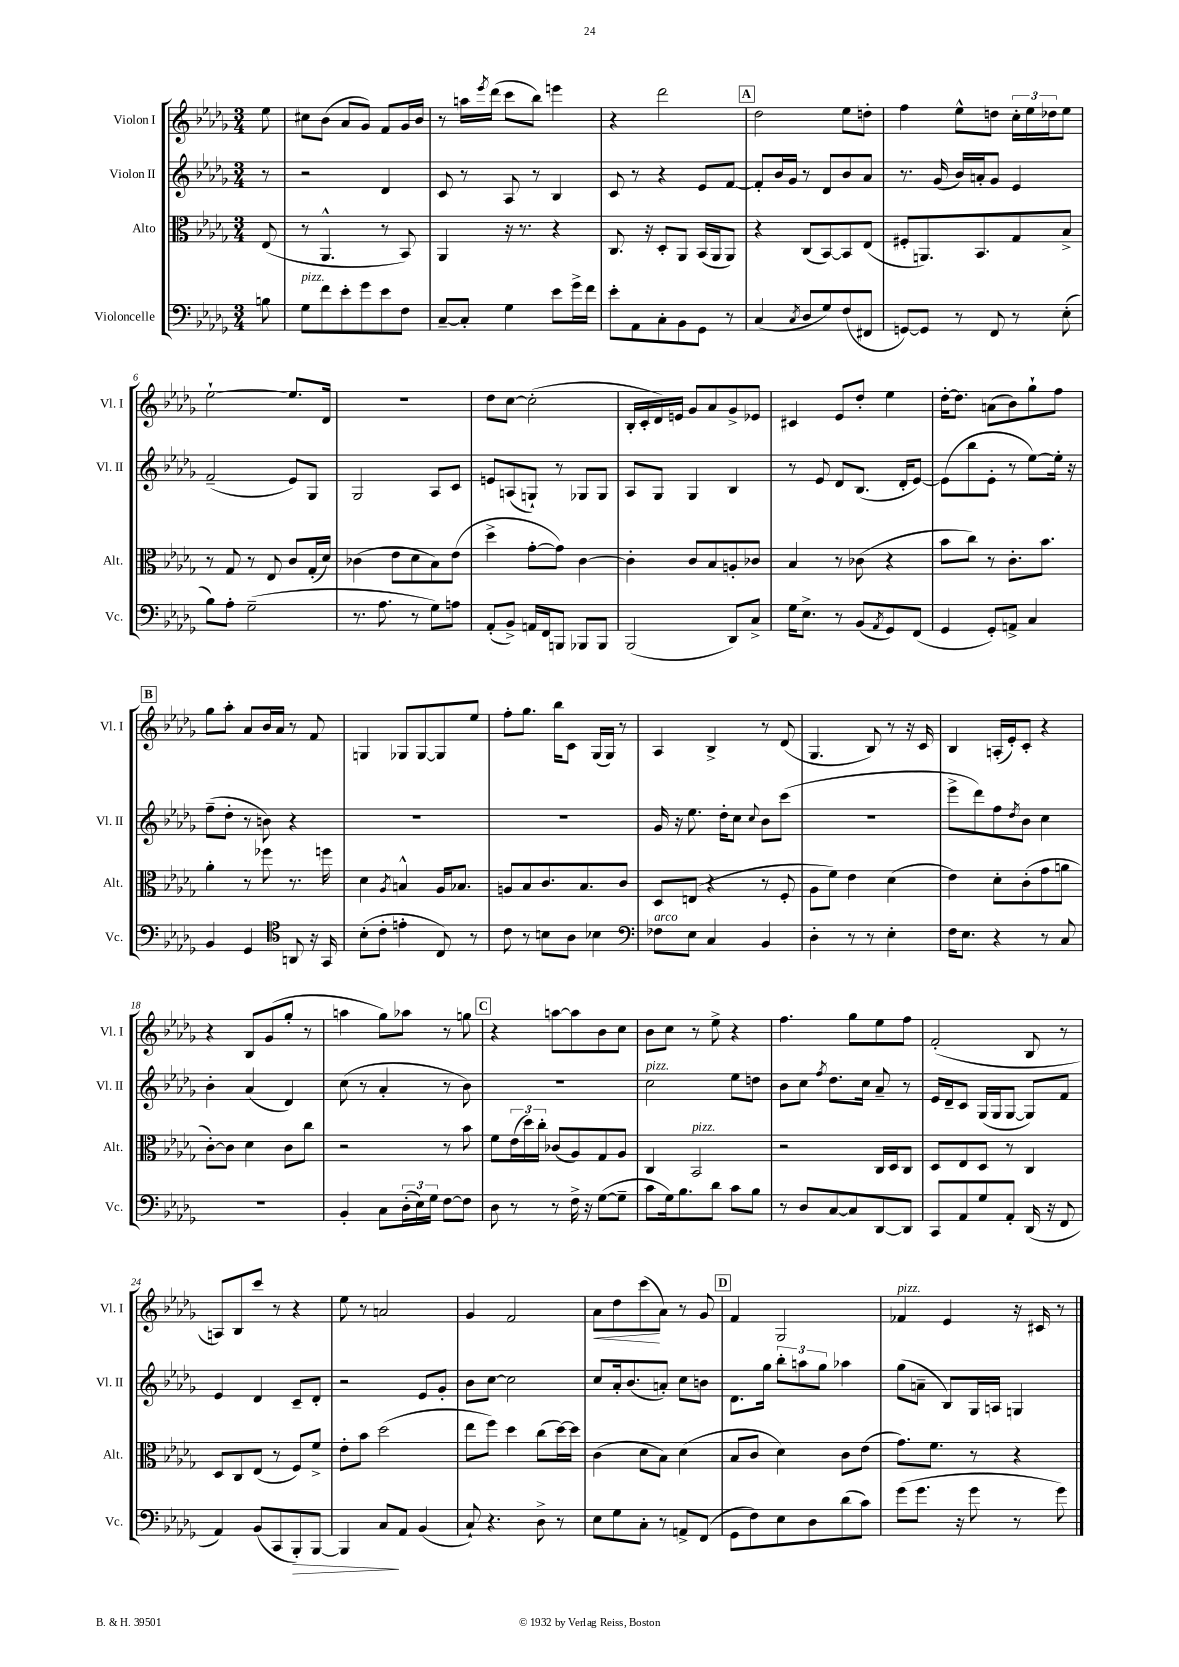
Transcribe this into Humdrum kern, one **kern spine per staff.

**kern	**dynam	**kern	**kern	**kern	**dynam
*part4	*part4	*part3	*part2	*part1	*part1
*staff4	*staff4	*staff3	*staff2	*staff1	*staff1
*I"Violoncelle	*	*I"Alto	*I"Violon II	*I"Violon I	*
*I'Vc.	*	*I'Alt.	*I'Vl. II	*I'Vl. I	*
*clefF4	*	*clefC3	*clefG2	*clefG2	*
*k[b-e-a-d-g-]	*	*k[b-e-a-d-g-]	*k[b-e-a-d-g-]	*k[b-e-a-d-g-]	*
*M3/4	*	*M3/4	*M3/4	*M3/4	*
=	=	=	=	=	=
8Bn\	.	(8E-/	8r	8ee-\	.
=1	=1	=1	=1	=1	=1
!LO:TX:a:i:t=pizz.	!	!	!	!	!
8G-\L	.	8r	2r	8cc#X\L	.
8f\	.	4.AA-^^/	.	(8b-\J	.
8e-'\	.	.	.	8a-/L	.
8g-\	.	.	.	8g-/J)	.
8e-\	.	8r	4d-/	8f/L	.
8F\J	.	8BB-/)	.	16g-/L	.
.	.	.	.	16b-/JJ	.
=2	=2	=2	=2	=2	=2
[8C~/L	.	4AA-/	8c/	8r	.
8C'/J]	.	.	8r	16aan\LL	.
.	.	.	.	8qeee-/	.
.	.	.	.	(16ddd-\JJ	.
4G-\	.	16r	8A-/	8ccc\L	.
.	.	8.r	.	.	.
.	.	.	8r	8bb-\J)	.
8e-\L	.	4r	4B-/	4eeen\	.
16g-^\L	.	.	.	.	.
16f\JJ	.	.	.	.	.
=3	=3	=3	=3	=3	=3
8e-'\L	.	8.C/	8c/	4r	.
8AA-\	.	.	8r	.	.
.	.	16r	.	.	.
8C'\	.	8D-'/L	4r	2ddd-\	.
8BB-\	.	8AA-/J	.	.	.
8GG-\J	.	(16BB-/LL	8e-/L	.	.
.	.	16AA-/J	.	.	.
8r	.	8AA-/J)	[8f/J	.	.
!!LO:REH:place=s1:t=A
=4	=4	=4	=4	=4	=4
(4C/	.	4r	8f'/L]	2dd-\	.
.	.	.	16b-/L	.	.
.	.	.	16g-/JJ	.	.
8qC/	.	.	.	.	.
8D-/L	.	(8C/L	8r	.	.
8G-/)	.	[8BB-/)	8d-/L	.	.
(8F/	.	8BB-/]	8b-/	8ee-\L	.
8FF#X/J	.	(8E-/J	8a-/J	8ddn'\J	.
=5	=5	=5	=5	=5	=5
[8GGn/L)	.	8F#X'/L	8.r	4ff\	.
8GG/J]	.	8.AAn/)	.	.	.
.	.	.	(16g-/	.	.
8r	.	.	16b-/LL)	8ee-^^\L	.
.	.	8.BB-/	16an'/J	.	.
8FF/	.	.	8g-/J	8ddn\J	.
8r	.	8G-/	4e-/	24cc'\LL	.
.	.	.	.	24ee-\	.
.	.	.	.	24dd-X\J	.
(8E-'\	.	8B-^/J	.	8ee-\J	.
!!LO:LB:g=z
=6	=6	=6	=6	=6	=6
8B-\L)	.	8r	(2f~/	[2ee-`\	.
8A-'\J	.	8G-/	.	.	.
(2G-~\	.	8r	.	.	.
.	.	8E-/	.	.	.
.	.	8c/L	8e-/L)	8.ee-/L]	.
.	.	(16G-'/L	8G-/J	.	.
.	.	16d-/JJ)	.	16d-/Jk	.
=7	=7	=7	=7	=7	=7
8.r	.	(4c-X\	2G-/	2.r	.
8.A-\	.	.	.	.	.
.	.	8e-\L	.	.	.
8r	.	8d-\	.	.	.
8G-\L)	.	8B-\)	8A-/L	.	.
8An\J	.	(8e-\J	8c/J	.	.
=8	=8	=8	=8	=8	=8
(8AA-'/L	.	4dd-^\	8en/L	8dd-\L	.
8BB-^/J)	.	.	(8An/	[8cc\J	.
16AAn/LL	.	[8g-'\L	8Gn`/J)	(2cc'\]	.
16FF/J	.	.	.	.	.
8BBBn/J	.	8g-\J])	8r	.	.
8BBB-X/L	.	[4c\	8G-X/L	.	.
8BBB-/J	.	.	8G-/J	.	.
=9	=9	=9	=9	=9	=9
(2BBB-/	.	4c'\]	8A-/L	16B-'/LL	.
.	.	.	.	16c'/	.
.	.	.	8G-/J	16d-/)	.
.	.	.	.	16en/JJ	.
.	.	8c/L	4G-/	8g-/L	.
.	.	8B-/	.	8a-/	.
8DD-/L)	.	8An'/	4B-/	8g-^/	.
8C^/J	.	8c-X/J	.	8e-X/J	.
=10	=10	=10	=10	=10	=10
16G-\KL	.	4B-/	8r	4c#X/	.
8.E-^\J	.	.	.	.	.
.	.	.	8e-/	.	.
8r	.	8r	8d-/L	8e-/L	.
(8BB-/L	.	(8c-X\	(8.B-/J	8dd-'/J	.
8qAA-/	.	.	.	.	.
8GG-/)	.	4r	.	4ee-\	.
.	.	.	16d-'/KL	.	.
(8FF/J	.	.	[8e-/J)	.	.
=11	=11	=11	=11	=11	=11
4GG-/	.	8b-\L	(8e-\L]	[16dd-'\KL	.
.	.	.	.	8.dd-\J]	.
.	.	8cc\J)	8bb-\	.	.
8GG-'/L)	.	8r	8e-'\J	(8an\L	.
8AAn^/J	.	8.c'\L	8r	8b-\)	.
4C/	.	.	[8ee-\L)	8gg-`\	.
.	.	8.b-\J	.	.	.
.	.	.	16ee-'\Jk]	8ff\J	.
.	.	.	16r	.	.
!!LO:LB:g=z
!!LO:REH:place=s1:t=B
=12	=12	=12	=12	=12	=12
4BB-/	.	4a-'\	(8ff~\L	8gg-\L	.
.	.	.	8dd-'\J	8aa-'\J	.
4GG-/	.	8r	8r	8a-/L	.
.	.	8ff-X\	8bn\)	16b-/L	.
.	.	.	.	16a-/JJ	.
*clefC4	*	*	*	*	*
8AAn/	.	8.r	4r	8r	.
16r	.	.	.	8f/	.
16GG-/	.	16ffn\	.	.	.
=13	=13	=13	=13	=13	=13
(8B-'\L	.	4d-\	2.r	4Gn/	.
8c'\J	.	.	.	.	.
.	.	8qA-/	.	.	.
4en'\	.	4Bn^^/	.	8G-X/L	.
.	.	.	.	[8G-/	.
8C/)	.	16A-/KL	.	8G-/]	.
.	.	8.B-X/J	.	.	.
8r	.	.	.	8ee-/J	.
=14	=14	=14	=14	=14	=14
8c\	.	8An/L	2.r	8ff'\L	.
8r	.	8B-/	.	8.gg-\J	.
8Bn\L	.	8.c/	.	.	.
.	.	.	.	16bb-\KL	.
8A-\J	.	.	.	8c\J	.
.	.	8.B-/	.	.	.
4B-X\	.	.	.	(16G-/LL	.
.	.	.	.	16G-/JJ)	.
.	.	8c/J	.	8r	.
=15	=15	=15	=15	=15	=15
*clefF4	*	*	*	*	*
!LO:TX:a:i:t=arco	!	!	!	!	!
8F-X\L	.	8D-/L	16g-/	4A-/	.
.	.	.	16r	.	.
8E-\J	.	(8En/J	8.ee-\	.	.
4C/	.	4r	.	4B-^/	.
.	.	.	16dd-'\KL	.	.
.	.	.	8cc\J	.	.
.	.	.	8qqcc/	.	.
4BB-/	.	8r	8b-\L	8r	.
.	.	8F'/	(8ccc\J	(8d-/	.
=16	=16	=16	=16	=16	=16
4D-'\	.	8A-\L	2.r	4.G-/	.
.	.	8f\J)	.	.	.
8r	.	4e-\	.	.	.
8r	.	.	.	8B-/)	.
4E-'\	.	(4d-\	.	8r	.
.	.	.	.	16r	.
.	.	.	.	16c/	.
=17	=17	=17	=17	=17	=17
16F\KL	.	4e-\)	8eee-^\L	4B-/	.
8.E-\J	.	.	.	.	.
.	.	.	8ddd-\)	.	.
4r	.	8d-'\L	8ff\	(16An'/LL	.
.	.	.	.	16e-'/J)	.
.	.	.	8qdd-/	.	.
.	.	(8c'\	8b-\J	8c'/J	.
8r	.	8g-\	4cc\	4r	.
8C/	.	8an\J	.	.	.
!!LO:LB:g=z
=18	=18	=18	=18	=18	=18
2.r	.	[8c'\L)	4b-'\	4r	.
.	.	8c\J]	.	.	.
.	.	4d-\	(4a-/	8B-/L	.
.	.	.	.	(8g-/	.
.	.	8c\L	4d-/)	8gg-'/J	.
.	.	8cc\J	.	8r	.
=19	=19	=19	=19	=19	=19
4BB-'/	.	2r	(8cc\	4aan\	.
.	.	.	8r	.	.
8C\L	.	.	4a-'/	8gg-\L)	.
(24D-'\L	.	.	.	8aa-X\J	.
24E-\)	.	.	.	.	.
24G-\JJ	.	.	.	.	.
[8F\L	.	8r	8r	8r	.
8F\J]	.	8b-\	8b-\)	8ggn\	.
!!LO:REH:place=s1:t=C
=20	=20	=20	=20	=20	=20
8D-\	.	8f\L	2.r	4r	.
8r	.	(24e-\L	.	.	.
.	.	24dd-\)	.	.	.
.	.	24cc'\JJ	.	.	.
8r	.	(8c-X/L	.	[8aan\L	.
16F^\	.	8A-/)	.	8aa\]	.
16r	.	.	.	.	.
([8G-\L	.	8G-/	.	8b-\	.
8G-~\J]	.	8A-/J	.	8cc\J	.
=21	=21	=21	=21	=21	=21
!	!	!	!LO:TX:a:i:t=pizz.	!	!
8c\L	.	4C/	2cc\	8b-\L	.
16G-\k)	.	.	.	8cc\J	.
8.B-\	.	.	.	.	.
!	!	!LO:TX:a:i:t=pizz.	!	!	!
.	.	2BB-/	.	8r	.
8d-\J	.	.	.	8ee-^\	.
8c\L	.	.	8ee-\L	4r	.
8B-\J	.	.	8ddn\J	.	.
=22	=22	=22	=22	=22	=22
8r	.	2r	8b-\L	4.ff\	.
8D-/L	.	.	8cc\J	.	.
.	.	.	8qff/	.	.
[8C/	.	.	8.dd-\L	.	.
8C/]	.	.	.	8gg-\L	.
.	.	.	16cc\Jk	.	.
[8DD-/	.	16C/LL	8a-~/	8ee-\	.
.	.	16D-/J	.	.	.
8DD-/J]	.	8C/J	8r	8ff\J	.
=23	=23	=23	=23	=23	=23
8CC/L	.	8D-/L	16e-/LL	(2f'/	.
.	.	.	16d-~/J	.	.
8AA-/	.	8E-/	8c/J	.	.
8G-/	.	8D-/J	(16G-/LL	.	.
.	.	.	16G-/J	.	.
8AA-'/J	.	8r	[8G-/J	.	.
(16DD-/	.	4C/	8G-/L])	8B-/	.
16r	.	.	.	.	.
8FF/	.	.	8f/J	8r	.
!!LO:LB:g=z
=24	=24	=24	=24	=24	=24
4AA-/)	.	8D-/L	4e-/	8An/L)	.
.	.	8C/	.	8B-/	.
(8BB-/L	.	(8E-/J	4d-/	8ccc/J	.
8CC/	.	8r	.	8r	.
!	!LO:HP:b	!	!	!	!
8BBB-'/)	>	8F/L)	8c~/L	4r	.
[8BBB-/J	.	8f^/J	8d-'/J	.	.
=25	=25	=25	=25	=25	=25
4BBB-/]	.	8e-'\L	2r	8ee-\	.
.	.	8b-\J	.	8r	.
8C/L	.	(2dd-\	.	2an/	.
8AA-/J	]	.	.	.	.
(4BB-/	.	.	8e-/L	.	.
.	.	.	8g-'/J	.	.
=26	=26	=26	=26	=26	=26
8C`/)	.	8ee-\L	8b-\L	4g-/	.
4.r	.	8ff\J)	[8cc\J	.	.
.	.	4dd-\	2cc\]	2f/	.
8D-^\	.	(8cc\L	.	.	.
8r	.	[16dd-\L)	.	.	.
.	.	16dd-\JJ]	.	.	.
=27	=27	=27	=27	=27	=27
!	!	!	!	!	!LO:HP:b
8E-\L	.	(4c\	8cc/L	8a-\L	<
8G-\	.	.	16a-'/k	8dd-\	.
.	.	.	(8.b-/	.	.
8C'\J	.	8d-\L	.	(8ccc\	.
8r	.	8B-\J)	8an'/J)	8a-\J)	[
8AAn^/L	.	(4d-\	8cc\L	8r	.
(8FF/J	.	.	8bn\J	8g-/	.
!!LO:REH:place=s1:t=D
=28	=28	=28	=28	=28	=28
8GG-\L	.	8B-/L	8.d-\L	4f/	.
8F\)	.	8c/J	.	.	.
.	.	.	16gg-\Jk	.	.
8E-\	.	4d-\)	12bb-'\L	2G-/	.
.	.	.	12aan\	.	.
8D-\	.	.	.	.	.
.	.	.	12gg-\J	.	.
(8d-\	.	8c\L	4aa-X\	.	.
8c\J)	.	(8e-\J	.	.	.
=29	=29	=29	=29	=29	=29
!	!	!	!	!LO:TX:a:i:t=pizz.	!
(8g-\L	.	8.g-\L)	(8gg-\L	4f-X/	.
8.g-\J	.	.	8an~\J	.	.
.	.	8.f\J	.	.	.
.	.	.	8B-/L)	4e-/	.
16r	.	.	.	.	.
8g-\	.	8r	16G-/L	.	.
.	.	.	16An/JJ	.	.
8r	.	4r	4Gn/	16r	.
.	.	.	.	16c#X/	.
8g-\)	.	.	.	8r	.
==	==	==	==	==	==
*-	*-	*-	*-	*-	*-
